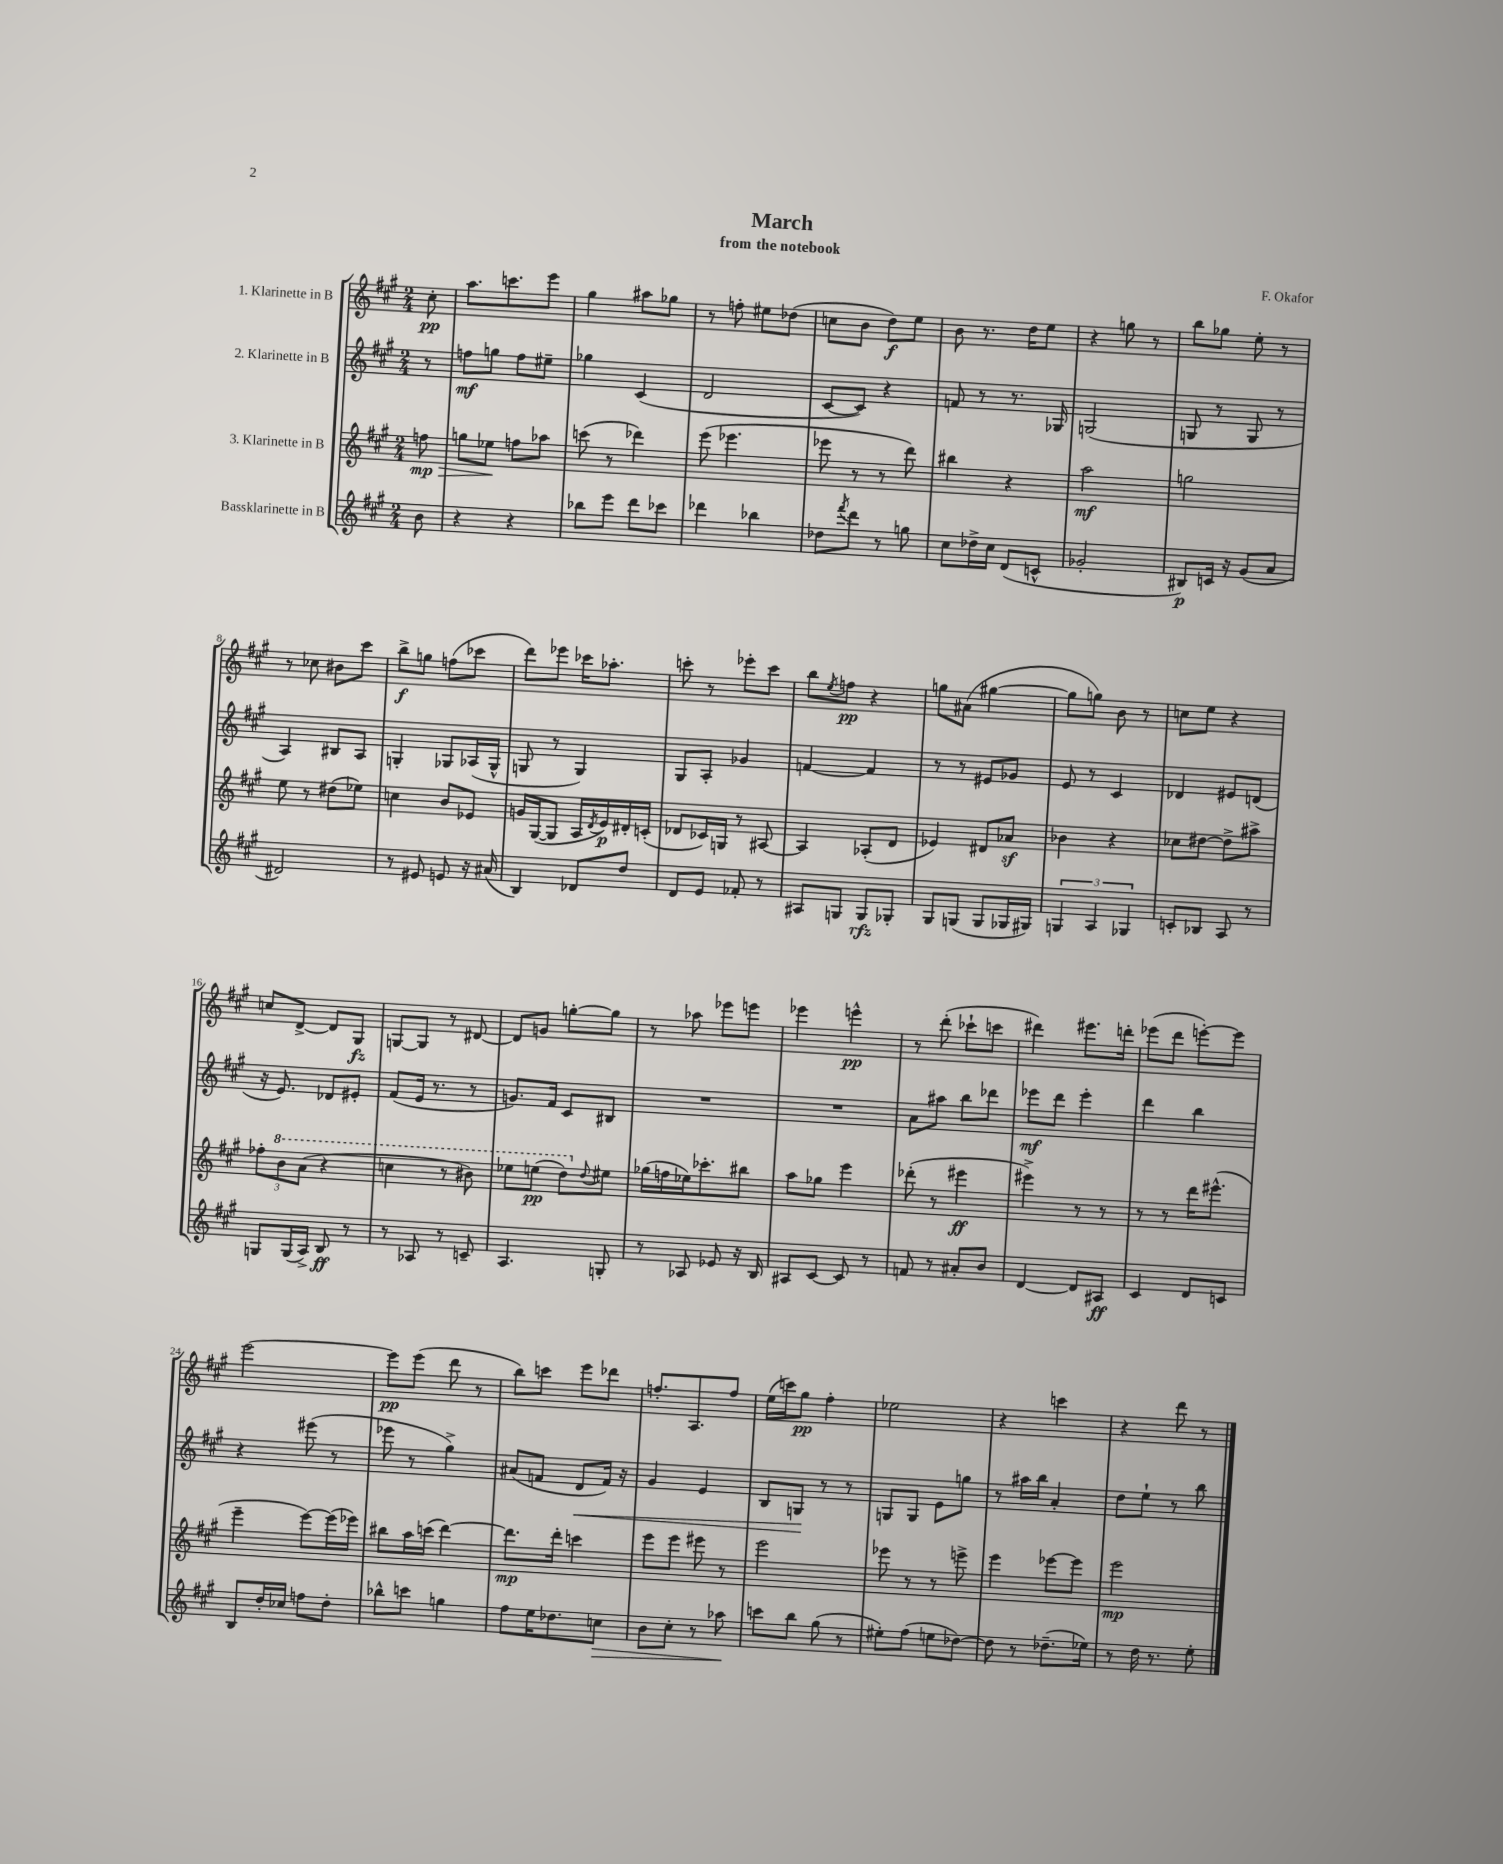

**kern	**dynam	**kern	**dynam	**kern	**dynam	**kern	**dynam
*part4	*part4	*part3	*part3	*part2	*part2	*part1	*part1
*staff4	*staff4	*staff3	*staff3	*staff2	*staff2	*staff1	*staff1
*I"Bassklarinette in B	*	*I"3. Klarinette in B	*	*I"2. Klarinette in B	*	*I"1. Klarinette in B	*
*clefG2	*	*clefG2	*	*clefG2	*	*clefG2	*
*k[f#c#g#]	*	*k[f#c#g#]	*	*k[f#c#g#]	*	*k[f#c#g#]	*
*M2/4	*	*M2/4	*	*M2/4	*	*M2/4	*
=	=	=	=	=	=	=	=
!	!	!	!LO:HP:b	!	!	!	!
8b\	.	8ffn\	> mp	8r	.	8cc#'\	pp
=1	=1	=1	=1	=1	=1	=1	=1
4r	.	8ggn\L	.	8ffn\L	mf	8.aa\L	.
.	.	8ee-X\J	.	8ggn\J	.	.	.
.	.	.	.	.	.	8.cccn\	.
4r	.	8ffn\L	]	8ff\L	.	.	.
.	.	8aa-X\J	.	8ee#X~\J	.	8eee\J	.
=2	=2	=2	=2	=2	=2	=2	=2
8bb-X\L	.	(8cccn\	.	4gg-X\	.	4gg#\	.
8eee\J	.	8r	.	.	.	.	.
8ddd\L	.	4ddd-X\)	.	(4c#/	.	8aa#X\L	.
8ccc-X\J	.	.	.	.	.	8gg-X\J	.
=3	=3	=3	=3	=3	=3	=3	=3
4ddd-X\	.	(8eee\	.	2d/	.	8r	.
.	.	4.eee-X\	.	.	.	8ffn'\	.
4bb-X\	.	.	.	.	.	8ee#X\L	.
.	.	.	.	.	.	(8dd-X\J	.
=4	=4	=4	=4	=4	=4	=4	=4
8dd-X\L	.	8eee-X\	.	[8c#/L	.	8ccn\L	.
8qfff#/	.	.	.	.	.	.	.
8ddd\J	.	8r	.	8c#/J])	.	8b\J	.
8r	.	8r	.	4r	.	8dd\L)	f
8ggn\	.	8ddd\)	.	.	.	8ee\J	.
=5	=5	=5	=5	=5	=5	=5	=5
8cc#\L	.	4bb#X\	.	8fn/	.	8b\	.
16dd-X^\L	.	.	.	8r	.	8.r	.
16cc#\JJ	.	.	.	.	.	.	.
(8d/L	.	4r	.	8.r	.	.	.
.	.	.	.	.	.	16dd\KL	.
8cn^^/J	.	.	.	.	.	8ee\J	.
.	.	.	.	16G-X/	.	.	.
=6	=6	=6	=6	=6	=6	=6	=6
2g-X'/	.	2aa\	mf	(2Gn/	.	4r	.
.	.	.	.	.	.	8ggn\	.
.	.	.	.	.	.	8r	.
=7	=7	=7	=7	=7	=7	=7	=7
8B#X/L)	p	2ggn\	.	8Gn/	.	8bb\L	.
16cn/Jk	.	.	.	8r	.	8gg-X\J	.
16r	.	.	.	.	.	.	.
(8g#/L	.	.	.	8G/	.	8ee'\	.
8a/J	.	.	.	8r	.	8r	.
!!LO:LB:g=z
=8	=8	=8	=8	=8	=8	=8	=8
2d#X/)	.	8ee\	.	4A/)	.	8r	.
.	.	8r	.	.	.	8cc-X\	.
.	.	(8dd#X\L	.	8B#X/L	.	8b#X\L	.
.	.	8ee-X\J)	.	8A/J	.	8ccc#\J	.
=9	=9	=9	=9	=9	=9	=9	=9
8r	.	4ccn\	.	4Gn'/	.	8bb^\L	f
8e#X/	.	.	.	.	.	8ggn\J	.
8en/	.	8b/L	.	8G-X/L	.	(8ffn\L	.
16r	.	8e-X/J	.	(16A-X/L	.	8ccc-X\J	.
(16a#X/	.	.	.	16G-^^/JJ	.	.	.
=10	=10	=10	=10	=10	=10	=10	=10
4B/)	.	16gn/LL	.	8Gn/	.	8ddd\L)	.
.	.	([16G#/J	.	.	.	.	.
.	.	8G#/J]	.	8r	.	8eee-X\J	.
8d-X/L	.	16A/LL	.	4G/)	.	16ccc-X\KL	.
.	.	8qd/	.	.	.	.	.
.	.	16e/)	p	.	.	8.aa-X'\J	.
8dd/J	.	16d#X'/	.	.	.	.	.
.	.	(16cn'/JJ	.	.	.	.	.
=11	=11	=11	=11	=11	=11	=11	=11
8d/L	.	8d-X/L	.	8G#/L	.	8cccn'\	.
8e/J	.	16c-X/L)	.	8A'/J	.	8r	.
.	.	16Gn/JJ	.	.	.	.	.
8f-X'/	.	8r	.	4g-X/	.	8eee-X'\L	.
8r	.	[8A#X/	.	.	.	8ccc\J	.
=12	=12	=12	=12	=12	=12	=12	=12
8A#X/L	.	4A#/]	.	[4fn/	.	8bb\L	.
.	.	.	.	.	.	8qee/	.
8Gn/J	.	.	.	.	.	8ffn\J	pp
8G/L	rfz	(8A-X'/L	.	4f/]	.	4r	.
8G-X'/J	.	8d/J	.	.	.	.	.
=13	=13	=13	=13	=13	=13	=13	=13
8G#/L	.	4e-X/)	.	8r	.	8ggn\L	.
(8Gn/J	.	.	.	8r	.	(8a#X\J	.
8G/L	.	8d#X/L	.	8e#X/L	.	[4gg#X\	.
16G-X/L	.	8a-Xz/J	.	8g-X/J	.	.	.
16G#X/JJ)	.	.	.	.	.	.	.
=14	=14	=14	=14	=14	=14	=14	=14
6Gn/	.	4b-X\	.	8e/	.	8gg#\L]	.
.	.	.	.	8r	.	8ggn\J)	.
6A/	.	.	.	.	.	.	.
.	.	4r	.	4c#/	.	8b\	.
6G-X/	.	.	.	.	.	.	.
.	.	.	.	.	.	8r	.
=15	=15	=15	=15	=15	=15	=15	=15
8cn'/L	.	8cc-X\L	.	4d-X/	.	8ccn\L	.
8B-X/J	.	[8dd#X\J	.	.	.	8ee\J	.
8A/	.	8dd#^\L]	.	8e#X/L	.	4r	.
8r	.	8aa#X^\J	.	(8dn/J	.	.	.
!!LO:LB:g=z
=16	=16	=16	=16	=16	=16	=16	=16
8Gn/L	.	12ff-X'\L	.	16r	.	8ccn/L	.
.	.	.	.	8.e/)	.	.	.
*	*	*8va	*	*	*	*	*
.	.	12bb\	.	.	.	.	.
(16G/L	.	.	.	.	.	[8d^/J	.
.	.	(12aa\J	.	.	.	.	.
16A^/JJ)	.	.	.	.	.	.	.
8B/	ff	4r	.	8d-X/L	.	8d/L]	.
8r	.	.	.	8e#X'/J	.	8G#/J	fz
=17	=17	=17	=17	=17	=17	=17	=17
8r	.	4cccn\	.	(8f#/L	.	[8Gn/L	.
8A-X/	.	.	.	16e/Jk	.	8G/J]	.
.	.	.	.	8.r	.	.	.
8r	.	8r	.	.	.	8r	.
8cn~/	.	8bb#X\)	.	8r	.	[8d#X/	.
=18	=18	=18	=18	=18	=18	=18	=18
4.A/	.	8eee-X\L	.	8.gn/L)	.	8d#/L]	.
.	.	(8eeen\J	pp	.	.	8gn/J	.
.	.	.	.	16f#/Jk	.	.	.
.	.	8ddd\L)	.	8c#/L	.	[8ggn'\L	.
*	*	*X8va	*	*	*	*	*
.	.	8qqdd/	.	.	.	.	.
8Gn'/	.	8ee#X\J	.	8B#X/J	.	8gg\J]	.
=19	=19	=19	=19	=19	=19	=19	=19
8r	.	(16gg-X\LL	.	2r	.	8r	.
.	.	16ffn\	.	.	.	.	.
8A-X/	.	16ee-X\J)	.	.	.	8aa-X\	.
.	.	8.ccc-X'\	.	.	.	.	.
8e-X/	.	.	.	.	.	8eee-X\L	.
16r	.	8bb#X\J	.	.	.	8eeen\J	.
16B/	.	.	.	.	.	.	.
=20	=20	=20	=20	=20	=20	=20	=20
8A#X/L	.	8aa\L	.	2r	.	4eee-X\	.
[8c#/J	.	8gg-X\J	.	.	.	.	.
8c#/]	.	4eee\	.	.	.	4eeen^^\	pp
8r	.	.	.	.	.	.	.
=21	=21	=21	=21	=21	=21	=21	=21
8fn/	.	(8ddd-X'\	.	8a\L	.	8r	.
8r	.	8r	.	8aa#X\J	.	(8ddd'\	.
8a#X'/L	.	4eee#X\	ff	8bb\L	.	8ccc-X`\L	.
8b/J	.	.	.	8ddd-X\J	.	8cccn\J	.
=22	=22	=22	=22	=22	=22	=22	=22
[4d/	.	4eee#X^\)	.	8eee-X\L	mf	4ddd#X\)	.
.	.	.	.	8ddd\J	.	.	.
8d/L]	.	8r	.	4eee-'\	.	8.eee#X\L	.
8A#X/J	ff	8r	.	.	.	.	.
.	.	.	.	.	.	16dddn'\Jk	.
=23	=23	=23	=23	=23	=23	=23	=23
4c#/	.	8r	.	4ddd\	.	(8eee-X\L	.
.	.	8r	.	.	.	8ddd\J	.
8d/L	.	16ddd\KL	.	4bb\	.	[8eeen'\L)	.
.	.	(8.eee#X^^\J	.	.	.	.	.
8cn/J	.	.	.	.	.	8eee\J]	.
!!LO:LB:g=z
=24	=24	=24	=24	=24	=24	=24	=24
8B/L	.	4eee~\	.	4r	.	[2eee\	.
16dd'/L	.	.	.	.	.	.	.
16cc-X/JJ	.	.	.	.	.	.	.
8ffn\L	.	[8eee\L)	.	(8eee#X\	.	.	.
8dd'\J	.	(16eee\L]	.	8r	.	.	.
.	.	16eee-X\JJ)	.	.	.	.	.
=25	=25	=25	=25	=25	=25	=25	=25
8bb-X^^\L	.	8bb#X\L	.	8eee-X\	.	8eee\L]	pp
8cccn\J	.	16aa\L	.	8r	.	(8eee\J	.
.	.	(16cccn\JJ	.	.	.	.	.
4ggn\	.	[4ddd\)	.	4gg#^\)	.	8ddd\	.
.	.	.	.	.	.	8r	.
=26	=26	=26	=26	=26	=26	=26	=26
8ff#\L	.	8.ddd\L]	mp	(8a#X/L	.	8bb\L)	.
16ee\K	.	.	.	8fn/J	.	8cccn\J	.
8.dd-X\	.	16ddd'\Jk	.	.	.	.	.
!	!	!	!	!	!LO:HP:b	!	!
.	.	4cccn\	.	8d/L	<	8eee\L	.
!	!LO:HP:b	!	!	!	!	!	!
8ccn\J	>	.	.	16f/Jk)	.	8ddd-X\J	.
.	.	.	.	16r	.	.	.
=27	=27	=27	=27	=27	=27	=27	=27
8b\L	.	8eee\L	.	4g#/	.	8.ffn'/L	.
8cc#'\J	.	8eee\J	.	.	.	.	.
.	.	.	.	.	.	8.A/	.
8r	.	8eee#X\	.	4e/	.	.	.
8aa-X\	.	8r	.	.	.	8ff/J	.
.	]	.	.	.	.	.	.
=28	=28	=28	=28	=28	=28	=28	=28
8cccn\L	.	2eee\	.	8B/L	.	(16ee\LL	.
.	.	.	.	.	.	16cccn\J)	.
8bb\J	.	.	.	8Gn/J	.	8gg#\J	pp
(8gg#\	.	.	.	8r	[	4ff#'\	.
8r	.	.	.	8r	.	.	.
=29	=29	=29	=29	=29	=29	=29	=29
8ee#X'\L)	.	8eee-X\	.	8Gn/L	.	2ee-X\	.
(8ff#\J	.	8r	.	8G/J	.	.	.
8een\L	.	8r	.	8e\L	.	.	.
[8dd-X\J)	.	8eeen^\	.	8ggn\J	.	.	.
=30	=30	=30	=30	=30	=30	=30	=30
8dd-\]	.	4eee\	.	8r	.	4r	.
8r	.	.	.	16aa#X\LL	.	.	.
.	.	.	.	16bb\JJ	.	.	.
(8.dd-X~\L	.	[8eee-X\L	.	4a'/	.	4cccn\	.
.	.	8eee-\J]	.	.	.	.	.
16ee-X\Jk)	.	.	.	.	.	.	.
=31	=31	=31	=31	=31	=31	=31	=31
8r	.	2eee\	mp	8dd\L	.	4r	.
16dd\	.	.	.	8ee`\J	.	.	.
8.r	.	.	.	.	.	.	.
.	.	.	.	8r	.	8ddd\	.
8ee'\	.	.	.	8bb\	.	8r	.
==	==	==	==	==	==	==	==
*-	*-	*-	*-	*-	*-	*-	*-
